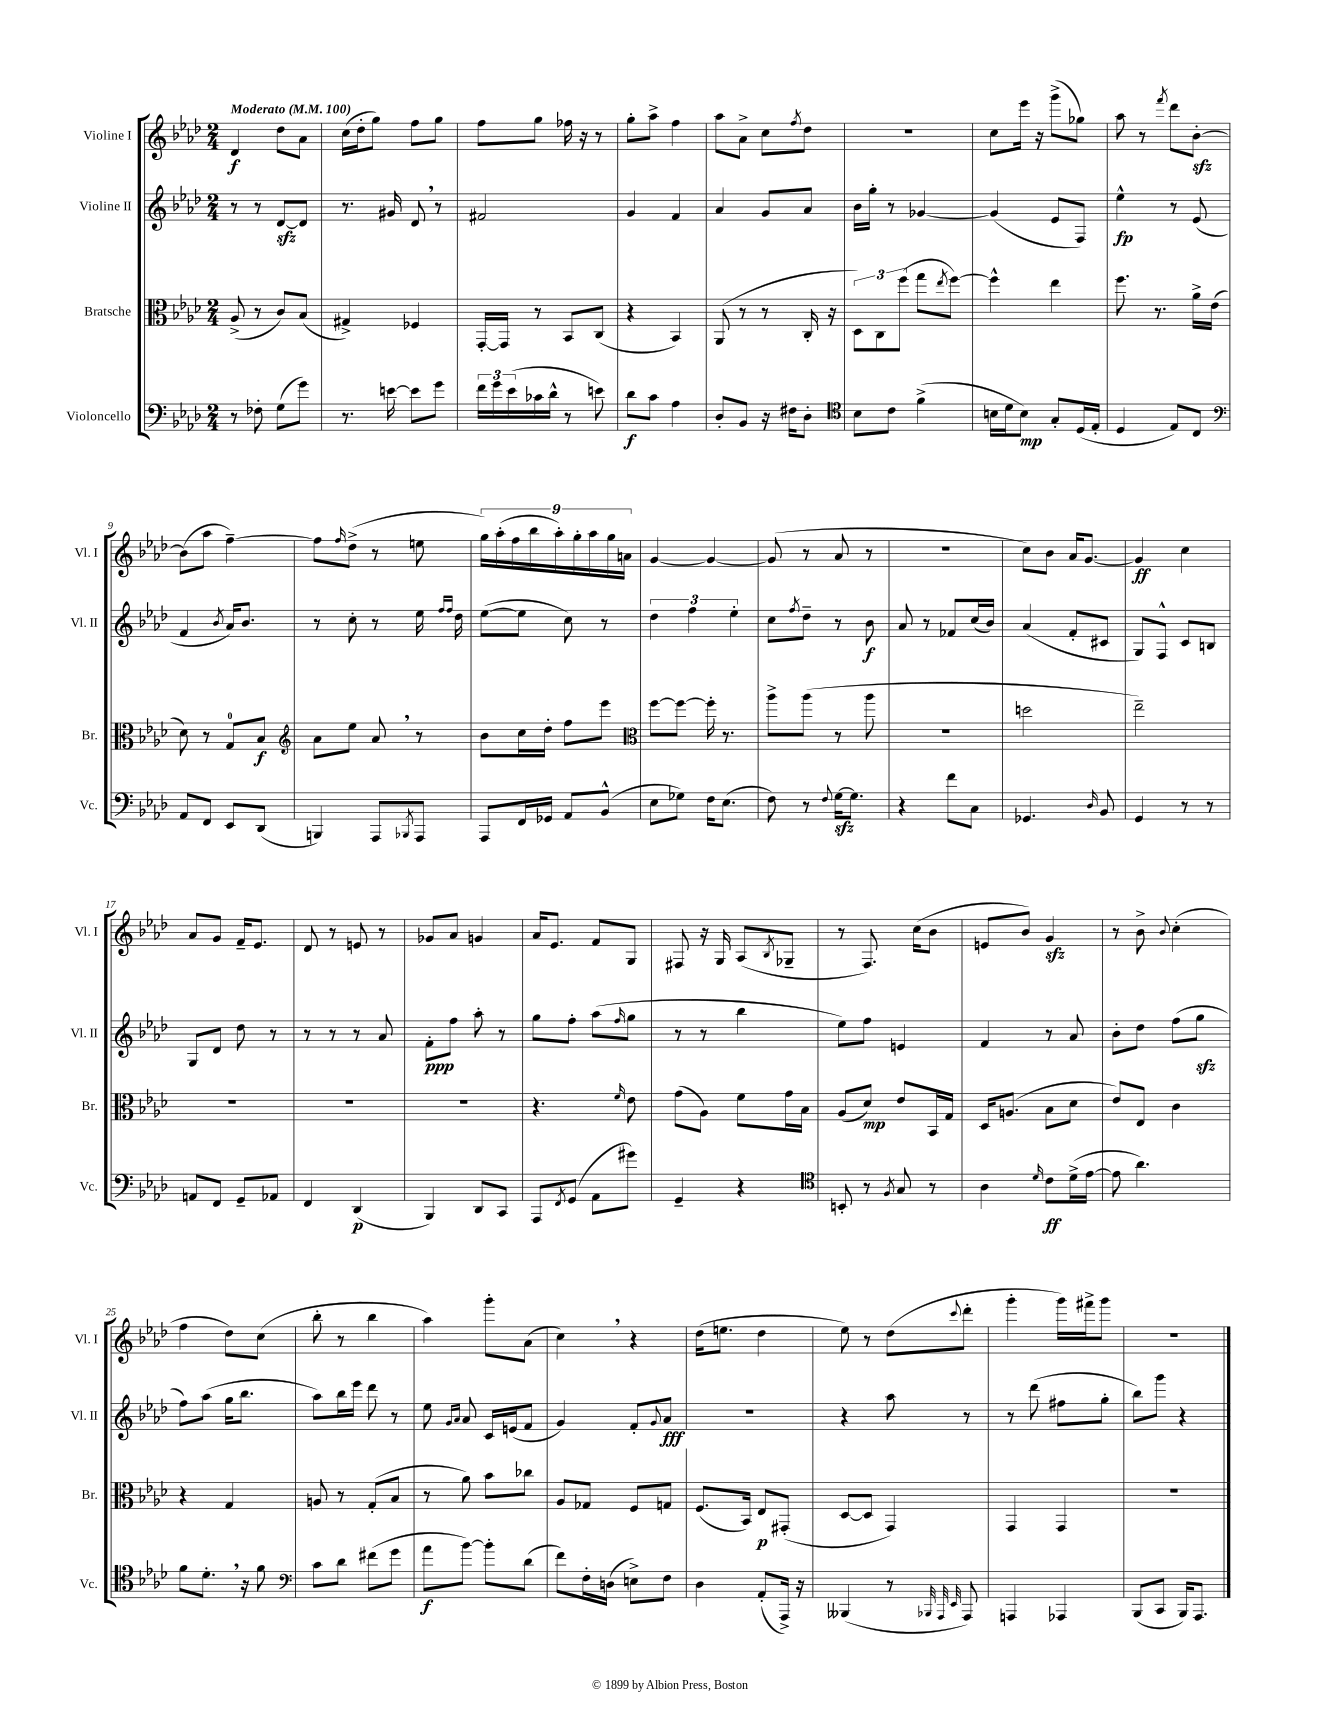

**kern	**kern	**kern	**kern
*staff4	*staff3	*staff2	*staff1
*clefF4	*clefC3	*clefG2	*clefG2
*k[b-e-a-d-]	*k[b-e-a-d-]	*k[b-e-a-d-]	*k[b-e-a-d-]
*M2/4	*M2/4	*M2/4	*M2/4
*MM100	*MM100	*MM100	*MM100
8r	(8A-^/	8r	4d-/
8F-'\	8r	8r	.
(8G\L	8c/L)	[8d-/L	8dd-\L
8g\J)	(8B-/J	8d-/]J	8a-\J
=	=	=	=
8.r	4G#^/)	8.r	(16cc\LL
.	.	.	16dd-'\J
.	.	.	8gg\J)
[16e\	.	16g#/	.
8e\]L	4F-/	8d-/	8ff\L
8g\J	.	8r	8gg\J
=	=	=	=
24f\LL	[16GG'/LL	2f#/	8ff\L
24g\	.	.	.
.	16GG/]JJ	.	.
(24e-\	.	.	.
16c-\	8r	.	8gg\J
16d-^^\JJ	.	.	.
8r	8BB-/L	.	16ff-\
.	.	.	16r
8e\)	(8C/J	.	8r
=	=	=	=
8d-\L	4r	4g/	8gg'\L
8c\J	.	.	8aa-^\J
4A-\	4BB-/)	4f/	4ff\
=	=	=	=
8D-'/L	(8AA-/	4a-/	8aa-\L
8BB-/J	8r	.	8a-^\J
16r	8r	8g/L	8cc\L
16F#\LK	.	.	.
.	.	.	8qff/
8D-'\J	16C'/	8a-/J	8dd-\J
.	16r	.	.
=	=	=	=
*clefC4	*	*	*
8B-\L	12D-\L)	16b-\LL	2r
.	.	16gg'\JJ	.
.	12C\	.	.
8c\J	.	8r	.
.	(12ff\J	.	.
(4f^\	8gg\L	[4g-/	.
.	8qee-/	.	.
.	[8ff\J)	.	.
=	=	=	=
16B\LL	4ff^^\]	(4g-/]	8cc\L
16d-\J	.	.	.
8B\J)	.	.	16eee-\Jk
.	.	.	16r
8G'/L	4ee-\	8e-/L	(8ggg^\L
(16D-/L	.	8F/J)	8gg-\J)
16E-'/JJ	.	.	.
=	=	=	=
4D-/	8.ff\	4ee-^^\	8aa-\
.	.	.	8r
.	8.r	.	.
.	.	.	8qfff/
8E-/L)	.	8r	8ddd-\L
8C/J	16a-^\LL	(8e-/	[8b-'\J
.	(16e-\JJ	.	.
=	=	=	=
*clefF4	*	*	*
8AA-/L	8d-\)	4f/	(8b-\]L
8FF/J	8r	.	8aa-\J
.	.	8qb-/	.
8EE-/L	8G/L	16a-/LK)	[4ff~\)
.	.	8.b-/J	.
(8DD-/J	8B-/J	.	.
=	=	=	=
*	*clefG2	*	*
4BBB/)	8a-\L	8r	8ff\]L
.	.	.	16qqff/
.	8ee-\J	8cc'\	(8dd-^\J
8AAA-/L	8a-/	8r	8r
8qBBB-/	.	.	.
8AAA-/J	8r	16ee-\	8ee\
.	.	16qqff/LL	.
.	.	16qqff/JJ	.
.	.	16dd-\	.
=	=	=	=
8AAA-/L	8b-\L	([8ee-\L	18gg\LL)
.	.	.	(18aa-'\
.	.	.	18ff\
16FF/L	16cc\L	8ee-\]J	.
.	.	.	18bb-\
16GG-/JJ	16dd-'\JJ	.	.
.	.	.	18aa-'\)
8AA-/L	8ff\L	8cc\)	.
.	.	.	18gg'\
.	.	.	18aa-\
(8BB-^^/J	8eee-\J	8r	.
.	.	.	18gg\
.	.	.	18a\JJ
=	=	=	=
*	*clefC3	*	*
8E-\L	[8ff\L	6dd-\	[4g/
8G-\J)	8ff\_J	.	.
.	.	6ff\	.
16F\LK	16ff'\]	.	4g/_
(8.E-\J	8.r	.	.
.	.	6ee-'\	.
=	=	=	=
8F\)	8aa-^\L	8cc\L	(8g/]
.	.	8qff/	.
8r	(8aa-\J	8dd-~\J	8r
8qqF/	.	.	.
[16G\LK	8r	8r	8a-/
8.G\]J	.	.	.
.	8aa-\	8b-\	8r
=	=	=	=
4r	2r	8a-/	2r
.	.	8r	.
8f\L	.	8f-/L	.
8C\J	.	(16cc/L	.
.	.	16b-/JJ)	.
=	=	=	=
4.GG-/	2dd\	(4a-/	8cc\L)
.	.	.	8b-\J
.	.	8f'/L	16a-/LK
.	.	.	[8.g/J
16qqD-/	.	.	.
8BB-/	.	8c#/J	.
=	=	=	=
4GG/	2ee-~\)	8G/L)	4g/]
.	.	8F^^/J	.
8r	.	8c/L	4cc\
8r	.	8B/J	.
=	=	=	=
8AA/L	2r	8G/L	8a-/L
8FF/J	.	8d-/J	8g/J
8GG~/L	.	8dd-\	16f~/LK
.	.	.	8.e-/J
8AA-/J	.	8r	.
=	=	=	=
4FF/	2r	8r	8d-/
.	.	8r	8r
(4DD-/	.	8r	8e/
.	.	8a-/	8r
=	=	=	=
4BBB-/)	2r	8f'\L	8g-/L
.	.	8ff\J	8a-/J
8DD-/L	.	8aa-'\	4g/
8CC/J	.	8r	.
=	=	=	=
8AAA-/L	4.r	8gg\L	16a-/LK
.	.	.	8.e-/J
8qFF/	.	.	.
(8GG/J	.	8ff'\J	.
8AA-\L	.	(8aa-\L	8f/L
.	16qqf/	16qqff/	.
8g#\J)	8e-\	8gg\J	8G/J
=	=	=	=
4GG~/	(8g\L	8r	8F#/
.	8A-\J)	8r	16r
.	.	.	16G/
4r	8f\L	4bb-\	(8A-/L
.	.	.	8qB-/
.	16g\L	.	8G-~/J
.	16B-\JJ	.	.
=	=	=	=
*clefC4	*	*	*
8BB'/	(8A-/L	8ee-\L)	8r
8r	8d-/J)	8ff\J	8.F/)
8qF/	.	.	.
8G/	8e-/L	4e/	.
.	.	.	(16cc\LK
8r	16BB-/L	.	8b-\J
.	16G/JJ	.	.
=	=	=	=
4A-\	16D-/LK	4f/	8e/L
.	(8.A/J	.	.
.	.	.	8b-/J)
16qqd-/	.	.	.
8c\L	8B-\L	8r	4g/
(16d-^\L	8d-\J	8a-/	.
[16e-\JJ	.	.	.
=	=	=	=
8e-\]	8e-/L)	8b-'\L	8r
4.a-\)	8E-/J	8dd-\J	8b-^\
.	.	.	8qqb-/
.	4c\	(8ff\L	(4cc'\
.	.	8gg\J	.
=	=	=	=
8f\L	4r	8ff\L)	4ff\
8.d-'\J	.	(8aa-\J	.
.	4G/	16gg\LK	8dd-\L)
16r	.	8.bb-\J	.
8f\	.	.	(8cc\J
=	=	=	=
*clefF4	*	*	*
8c\L	8A/	8aa-\L)	8bb-'\
8d-\J	8r	16bb-\L	8r
.	.	16eee-\JJ	.
(8f#\L	(8G'/L	8ddd-\	4bb-\
8g\J	8B-/J	8r	.
=	=	=	=
8a-\L	8r	8ee-\	4aa-\)
.	.	16qqg/LL	.
.	.	16qqa-/JJ	.
[8b-\J)	8a-\)	8a-/	.
8b-'\]L	8b-\L	16c/LL	8ggg'\L
.	.	(16e/J	.
(8d-\J	8cc-\J	8f/J	(8a-\J
=	=	=	=
8f\L)	8A-/L	4g/)	4cc\)
16F'\L	8G-/J	.	.
(16D\JJ	.	.	.
8E^\L)	8F/L	8f'/L	4r
.	.	8qqg/	.
8F\J	8G/J	8a-/J	.
=	=	=	=
4D-\	(8.F/L	2r	(16dd-\LK
.	.	.	8.ee\J
.	16BB-/Jk)	.	.
(8AA-'/L	8E-/L	.	4dd-\
16AAA-^/Jk)	(8GG#'/J	.	.
16r	.	.	.
=	=	=	=
(4BBB--/	[8D-/L	4r	8ee-\)
.	8D-/]J	.	8r
8r	4GG/)	8aa-\	(8dd-\L
32qqBBB-/	.	.	.
32qqAAA-/	.	.	.
32qqEE-/	.	.	8qqccc/
8AAA-/)	.	8r	8ddd-'\J
=	=	=	=
4AAA/	4GG/	8r	4ggg'\
.	.	(8ddd-\	.
4AAA-/	4GG/	8ff#\L	16ggg\LL)
.	.	.	16fff#^\J
.	.	8gg'\J	8ggg\J
=	=	=	=
(8BBB-/L	2r	8bb-\L)	2r
8CC/J	.	8ggg\J	.
16BBB-/LK)	.	4r	.
8.AAA-/J	.	.	.
==	==	==	==
*-	*-	*-	*-
